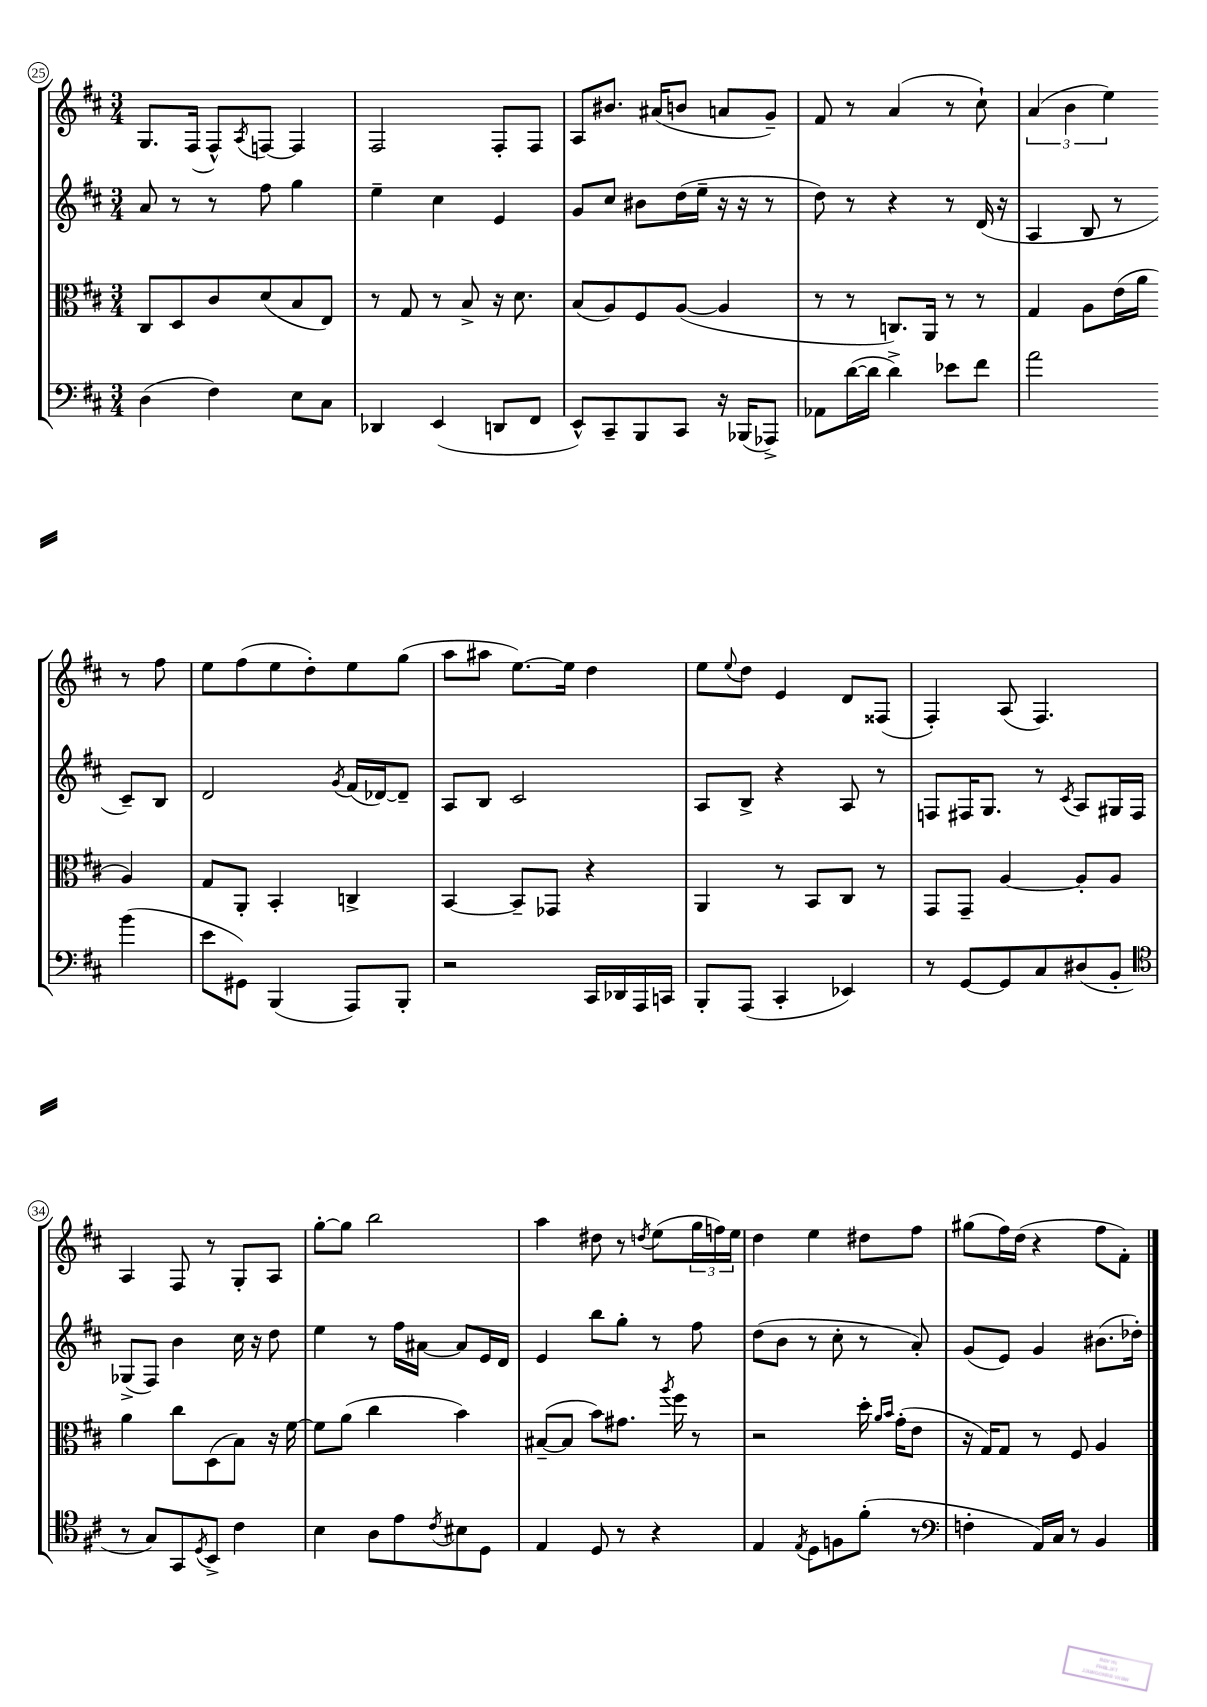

**kern	**kern	**kern	**kern
*staff4	*staff3	*staff2	*staff1
*clefF4	*clefC3	*clefG2	*clefG2
*k[f#c#]	*k[f#c#]	*k[f#c#]	*k[f#c#]
*M3/4	*M3/4	*M3/4	*M3/4
(4D\	8C#/L	8a/	8.G/L
.	8D/	8r	.
.	.	.	(16F#/Jk
4F#\)	8c#/	8r	8F#^^/L)
.	.	.	8qA/
.	(8d/	8ff#\	[8F/J
8E\L	8B/	4gg\	4F/]
8C#\J	8E/J)	.	.
=	=	=	=
4DD-/	8r	4ee~\	2F#/
.	8G/	.	.
(4EE/	8r	4cc#\	.
.	8B^/	.	.
8DD/L	16r	4e/	8F#'/L
.	8.d\	.	.
8FF#/J	.	.	8F#/J
=	=	=	=
8EE^^/L)	(8B/L	8g/L	8A/L
8CC#~/	8A/)	8cc#/J	8.b#/J
8BBB/	8F#/	8b#\L	.
.	.	.	(16a#/LK
8CC#/J	([8A/J	(16dd\L	8b/J
.	.	16ee~\JJ	.
16r	4A/]	16r	8a/L
(16BBB-/LK	.	16r	.
8AAA-^/J)	.	8r	8g~/J)
=	=	=	=
8AA-\L	8r	8dd\)	8f#/
([16d\L	8r	8r	8r
16d\]JJ	.	.	.
4d^\)	8.C/L)	4r	(4a/
.	16AA/Jk	.	.
8e-\L	8r	8r	8r
8f#\J	8r	(16d/	8cc#`\)
.	.	16r	.
=	=	=	=
2a\	4G/	4A/	(6a/
.	.	.	6b\
.	8A\L	8B/	.
.	.	.	6ee\)
.	(16e\L	8r	.
.	16a\JJ	.	.
(4b\	4A/)	8c#~/L)	8r
.	.	8B/J	8ff#\
=	=	=	=
8e\L	8G/L	2d/	8ee\L
8GG#\J)	8AA'/J	.	(8ff#\
(4BBB/	4BB'/	.	8ee\
.	.	.	8dd'\)
.	.	8qg/	.
8AAA/L)	4C^/	(16f#/LL	8ee\
.	.	[16d-/J)	.
8BBB'/J	.	8d-~/]J	(8gg\J
=	=	=	=
2r	[4BB/	8A/L	8aa\L
.	.	8B/J	8aa#\J
.	8BB~/]L	2c#/	[8.ee\L)
.	8GG-/J	.	.
.	.	.	16ee\]Jk
16CC#/LL	4r	.	4dd\
16DD-/	.	.	.
16AAA/	.	.	.
16CC/JJ	.	.	.
=	=	=	=
8BBB'/L	4AA/	8A/L	8ee\L
.	.	.	8qqee/
(8AAA/J	.	8B^/J	8dd\J
4CC#'/	8r	4r	4e/
.	8BB/L	.	.
4EE-/)	8C#/J	8A/	8d/L
.	8r	8r	(8F##/J
=	=	=	=
8r	8GG/L	8F/L	4F#'/)
[8GG/L	8GG~/J	16F#/K	.
.	.	8.G/J	.
8GG/]	[4A/	.	(8A/
8C#/	.	8r	4.F#/)
.	.	8qc#/	.
(8D#/	8A'/]L	8A/L	.
8BB'/J	8A/J	16G#/L	.
.	.	16F#/JJ	.
=	=	=	=
*clefC4	*	*	*
8r	4a\	(8G-^/L	4A/
8G/L)	.	8F#/J)	.
8GG/	8cc#\L	4b\	8F#/
8qD/	.	.	.
8BB^/J	(8D\	.	8r
4c#\	8B\J)	16cc#\	8G'/L
.	.	16r	.
.	16r	8dd\	8A/J
.	[16f#\	.	.
=	=	=	=
4B\	8f#\]L	4ee\	[8gg'\L
.	(8a\J	.	8gg\]J
8A\L	4cc#\	8r	2bb\
8e\	.	16ff#\LL	.
.	.	[16a#\JJ	.
8qc#/	.	.	.
8B#\	4b\)	8a#/]L	.
8D\J	.	16e/L	.
.	.	16d/JJ	.
=	=	=	=
4E/	([8B#~/L	4e/	4aa\
.	8B#/]J	.	.
8D/	8b\L)	8bb\L	8dd#\
8r	8.g#\J	8gg'\J	8r
.	.	.	8qdd/
4r	.	8r	(8ee\L
.	8qaa/	.	.
.	16ff#\	.	.
.	8r	8ff#\	24gg\L
.	.	.	24ff\)
.	.	.	24ee\JJ
=	=	=	=
4E/	2r	(8dd\L	4dd\
.	.	8b\J	.
8qE/	.	.	.
8D\L	.	8r	4ee\
8F\	.	8cc#'\	.
(8f#'\J	16dd'\	8r	8dd#\L
.	16qqa/LL	.	.
.	16qqb/JJ	.	.
.	(16g'\LK	.	.
8r	8e\J	8a'/)	8ff#\J
=	=	=	=
*clefF4	*	*	*
4F'\	16r	(8g/L	(8gg#\L
.	16G/LK)	.	.
.	8G/J	8e/J)	16ff#\L)
.	.	.	(16dd\JJ
16AA/LL)	8r	4g/	4r
16C#/JJ	.	.	.
8r	8F#/	.	.
4BB/	4A/	(8.b#\L	8ff#\L
.	.	.	8f#'\J)
.	.	16dd-'\Jk)	.
==	==	==	==
*-	*-	*-	*-
